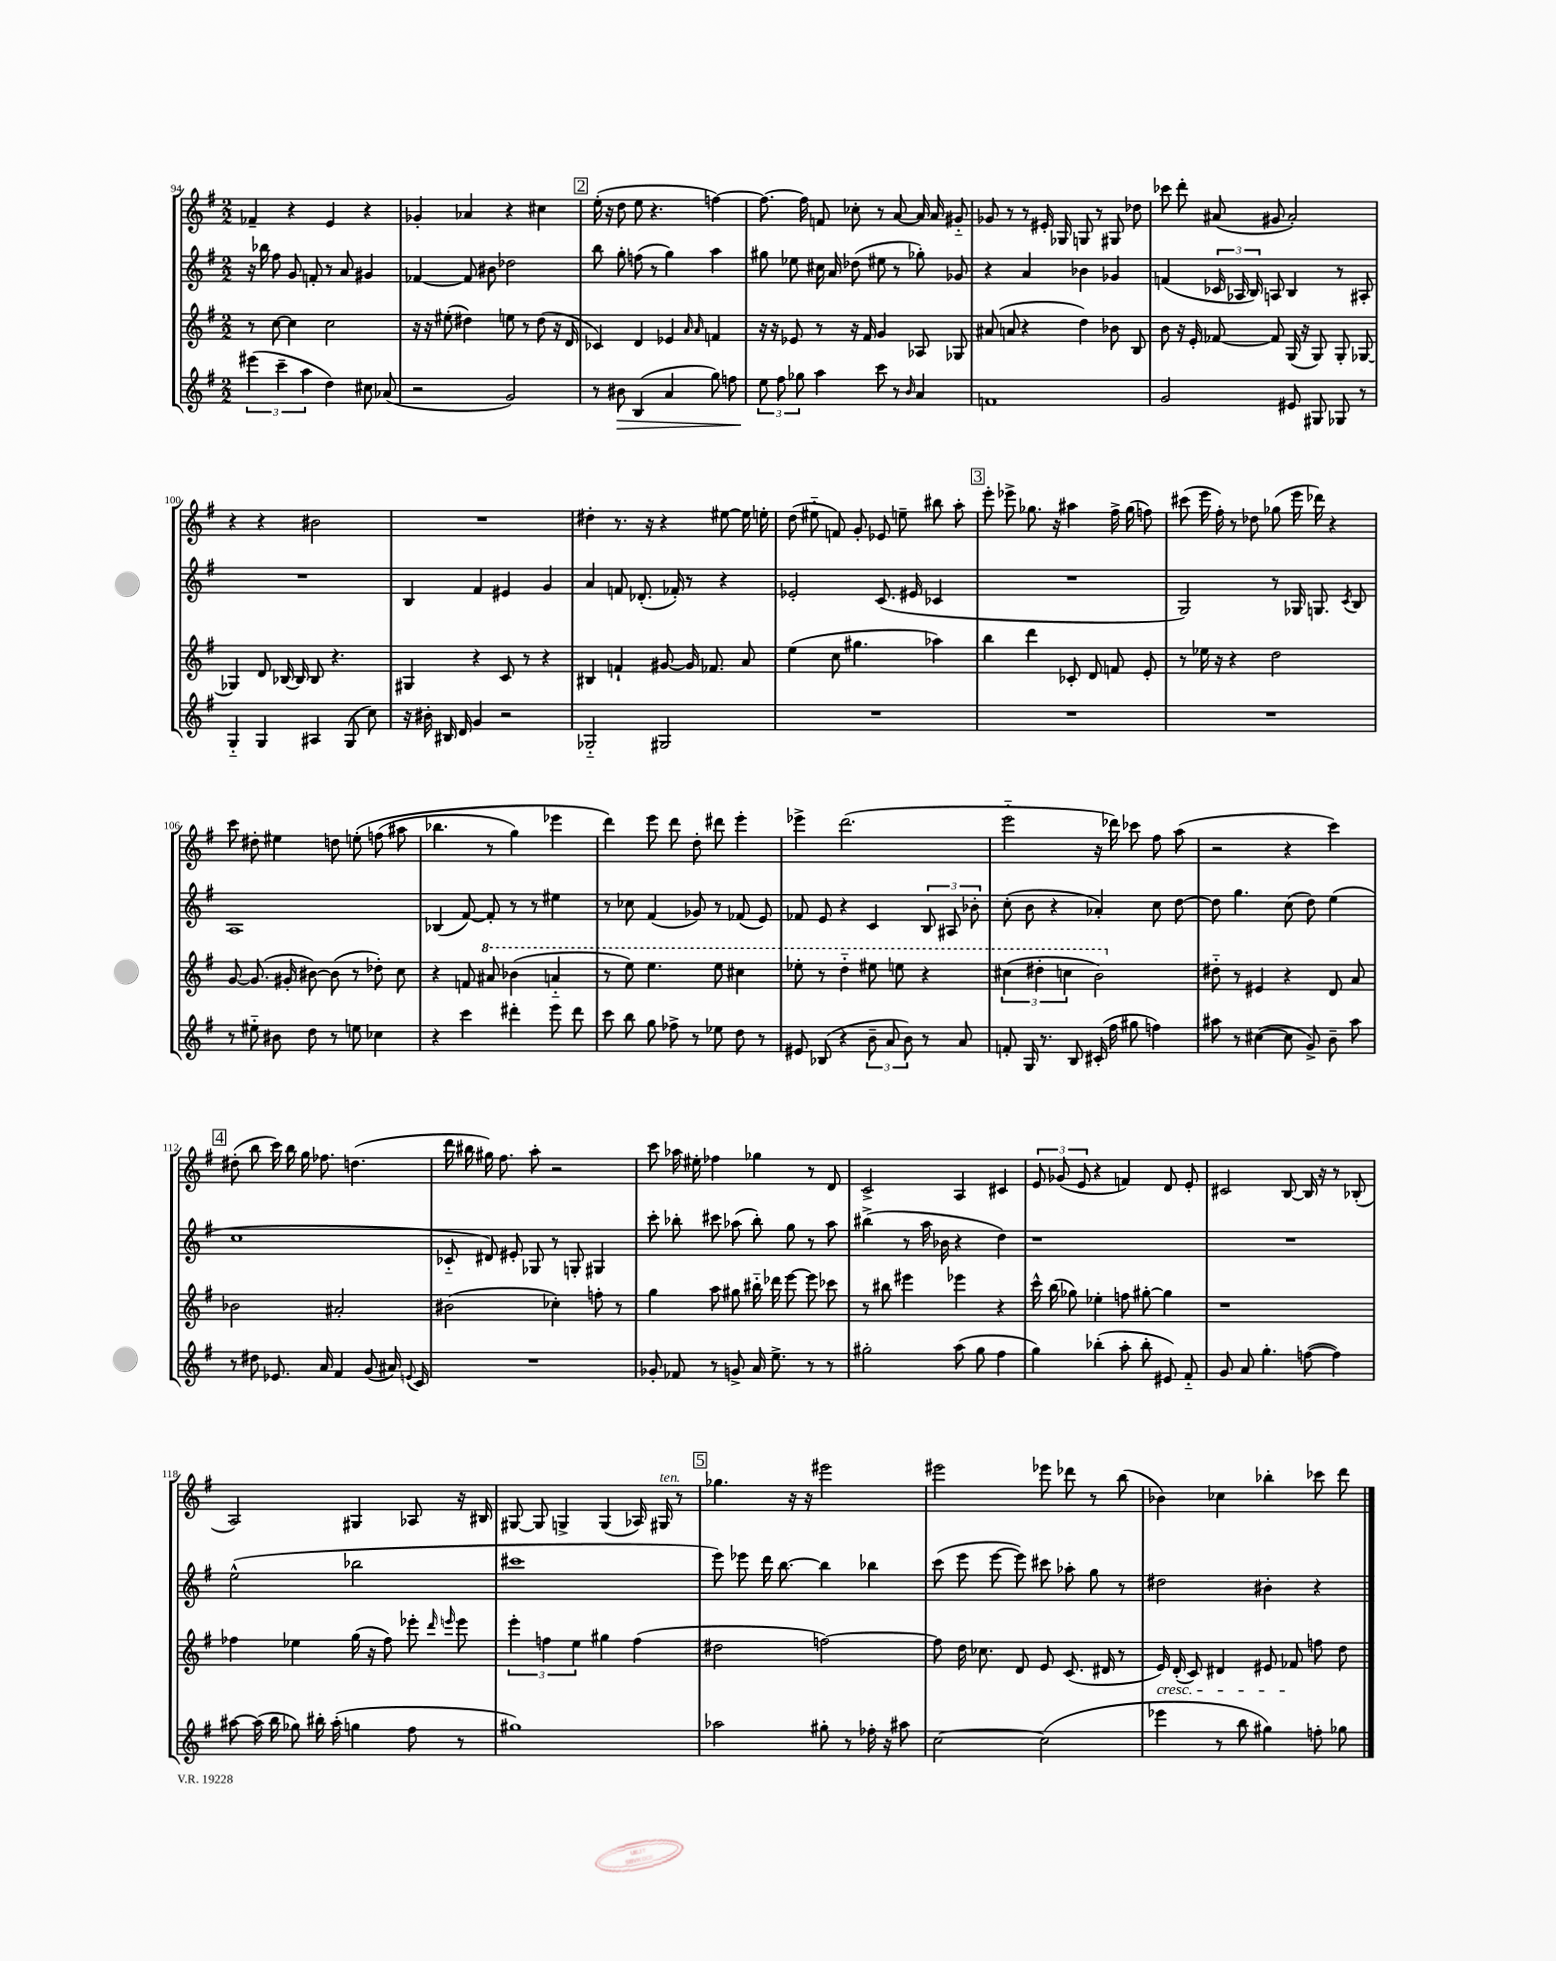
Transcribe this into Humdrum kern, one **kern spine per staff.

**kern	**dynam	**kern	**kern	**kern
*part4	*part4	*part3	*part2	*part1
*staff4	*staff4	*staff3	*staff2	*staff1
*clefG2	*	*clefG2	*clefG2	*clefG2
*k[f#]	*	*k[f#]	*k[f#]	*k[f#]
*M2/2	*	*M2/2	*M2/2	*M2/2
=94	=94	=94	=94	=94
(6eee#X\	.	8r	16r	4f-X~/
.	.	.	16bb-X\	.
.	.	[8cc\	8ff#\	.
6ccc~\	.	.	.	.
.	.	4cc\]	8g/	4r
6aa\	.	.	.	.
.	.	.	8fn'/	.
4dd\)	.	2cc\	8r	4e/
.	.	.	8a/	.
8cc#X\	.	.	4g#X/	4r
(8a-X/	.	.	.	.
=95	=95	=95	=95	=95
2r	.	16r	[4f-X/	4g-X'/
.	.	16r	.	.
.	.	(8ee#X'\	.	.
.	.	4dd#X\)	8f-/]	4a-X/
.	.	.	8b#X\	.
2g/)	.	8een\	2dd-X\	4r
.	.	8r	.	.
.	.	(8dd#\	.	4cc#X\
.	.	16r	.	.
.	.	16d/	.	.
!!LO:REH:place=s1:t=2
=96	=96	=96	=96	=96
8r	.	4c-X/)	8bb\	(16ee'\
.	.	.	.	16r
!	!LO:HP:b	!	!	!
8b#X\	>	.	8gg'\	8dd\
(4B/	.	4d/	(8ffn\	8ee\
.	.	.	8r	4.r
4a/	.	4e-X/	4gg\)	.
.	.	16qqa/	.	.
.	.	16qqa/	.	.
8gg\)	.	4fn/	4aa\	[4ffn\)
8ffn\	.	.	.	.
=97	=97	=97	=97	=97
12ee\	.	16r	8gg#X\	8.ff\_
.	.	16r	.	.
12ff#\	]	.	.	.
.	.	8e-X/	8ee-X\	.
12gg-X\	.	.	.	.
.	.	.	.	16ff\]
4aa\	.	8r	16cc#X\	8fn/
.	.	.	16a/	.
.	.	16r	(8dd-X\	8cc-X'\
.	.	16f#/	.	.
8ccc\	.	4g/	8ee#X\	8r
8r	.	.	8r	[8a/
16qqb/	.	.	.	.
4a/	.	8A-X/	8gg-X'\)	16a/]
.	.	.	.	16a/
.	.	8G-X/	8g-X/	8g#X/
=98	=98	=98	=98	=98
1fn	.	(8a#X/	4r	8g-X/
.	.	8an/	.	8r
.	.	4r	4a/	8r
.	.	.	.	16e#X'/
.	.	.	.	16G-X/
.	.	4dd\)	4b-X\	8Gn/
.	.	.	.	8r
.	.	8b-X\	4g-X/	8G#X/
.	.	8B/	.	8dd-X\
=99	=99	=99	=99	=99
2g/	.	8b\	(4fn/	8ccc-X\
.	.	16r	.	8ddd'\
.	.	16e'/	.	.
.	.	[8f-X/	24c-X/	(8a#X/
.	.	.	24A-X/	.
.	.	.	24B/)	.
.	.	8f-/]	8An/	8g#X/
8e#X/	.	(16G/	4B/	2a#'/)
.	.	16r	.	.
8G#X/	.	8G/)	.	.
8G-X/	.	8G'/	8r	.
8r	.	[8G-X/	8A#X'/	.
!!LO:LB:g=z
=100	=100	=100	=100	=100
4G/	.	4G-X/]	1r	4r
4G/	.	8d/	.	4r
.	.	[16B-X/	.	.
.	.	16B-/]	.	.
4A#X/	.	8B-/	.	2b#X\
.	.	4.r	.	.
(8G/	.	.	.	.
8cc\)	.	.	.	.
=101	=101	=101	=101	=101
16r	.	4G#X/	4B/	1r
16b#X'\	.	.	.	.
16B#X/	.	.	.	.
16d/	.	.	.	.
4g/	.	4r	4f#/	.
2r	.	8c/	4e#X/	.
.	.	8r	.	.
.	.	4r	4g/	.
=102	=102	=102	=102	=102
2G-X/	.	4B#X/	4a/	4dd#X'\
.	.	4fn`/	8fn/	8.r
.	.	.	(8.d-X'/	.
.	.	.	.	16r
2G#X/	.	[8g#X/	.	4r
.	.	.	16f-X'/)	.
.	.	16g#/]	8r	.
.	.	8.f-X/	.	.
.	.	.	4r	[8ee#X\
.	.	8a/	.	16ee#\]
.	.	.	.	16een'\
=103	=103	=103	=103	=103
1r	.	(4ee\	2e-X'/	(8dd\
.	.	.	.	8ee#X\
.	.	8cc\	.	8fn/)
.	.	4.gg#X\	.	8g'/
.	.	.	(8.c/	8e-X/
.	.	.	.	8een~\
.	.	.	16e#X/	.
.	.	4aa-X\)	4c-X/	8bb#X\
.	.	.	.	8aa'\
!!LO:REH:place=s1:t=3
=104	=104	=104	=104	=104
1r	.	4bb\	1r	8eee'\
.	.	.	.	8eee-X^\
.	.	4ddd\	.	8.gg-X\
.	.	.	.	16r
.	.	8c-X'/	.	4aa#X\
.	.	8d/	.	.
.	.	8fn/	.	16ff#^\
.	.	.	.	(16gg-\
.	.	8e'/	.	8ffn\)
=105	=105	=105	=105	=105
1r	.	8r	2G/)	(8ccc#X\
.	.	16ee-X\	.	16eee\
.	.	16r	.	16ff#'\)
.	.	4r	.	8r
.	.	.	.	8dd-X\
.	.	2dd\	8r	(8gg-X\
.	.	.	16G-X/	16eee\
.	.	.	8.Gn/	16ddd-X\)
.	.	.	.	4r
.	.	.	8qc/	.
.	.	.	8B/	.
!!LO:LB:g=z
=106	=106	=106	=106	=106
8r	.	[8g/	1A	8ccc\
8ee#X\	.	(8.g/]	.	8dd#X'\
8b#X\	.	.	.	4ee#X\
.	.	16g#X'/	.	.
8dd\	.	[8b#X\)	.	.
8r	.	(8b#\]	.	8ddn\
8een\	.	8r	.	(8een'\
4cc-X\	.	8dd-X'\)	.	(8ffn\
.	.	8cc\	.	8aa#X\
=107	=107	=107	=107	=107
4r	.	4r	(4B-X/	4.bb-X\
4ccc\	.	8fn/	[8f#/)	.
*	*	*8va	*	*
.	.	8aa#X/	8f#'/]	8r
4ddd#X'\	.	(4bb-X\	8r	4gg\)
.	.	.	8r	.
8eee\	.	4aan/	4ee#X\	4eee-X\
8ddd#\	.	.	.	.
=108	=108	=108	=108	=108
8ccc\	.	8r	8r	4ddd\)
8bb\	.	8eee\)	8cc-X\	.
8gg\	.	4.eee\	(4f#/	8eee\
8ff-X^\	.	.	.	8ddd\
8r	.	.	8g-X/)	8dd'\
8ee-X\	.	8eee\	8r	8ddd#X\
8dd\	.	4ccc#X\	(8f-X/	4eee'\
8r	.	.	8e/)	.
=109	=109	=109	=109	=109
8e#X/	.	8eee-X'\	8f-X/	4eee-X^\
(8B-X/	.	8r	8e/	.
4r	.	4ddd\	4r	(2.ddd\
12b~\	.	8eee#X\	4c/	.
12a/	.	.	.	.
.	.	8eeen\	.	.
12b\)	.	.	.	.
8r	.	4r	12B/	.
.	.	.	12A#X/	.
8a/	.	.	.	.
.	.	.	12b-X'\	.
=110	=110	=110	=110	=110
8fn'/	.	(6ccc#X\	(8cc'\	2eee\
16G/	.	.	8b\	.
.	.	6ddd#X'\	.	.
8.r	.	.	.	.
.	.	.	4r	.
.	.	6cccn\	.	.
8B/	.	.	.	.
(16c#X'/	.	2bb\)	4a-X'/)	16r
16ff#\	.	.	.	16ddd-X\)
8gg#X\	.	.	.	8ccc-X\
4ffn\)	.	.	8cc\	8ff#\
.	.	.	[8dd\	(8aa\
=111	=111	=111	=111	=111
*	*	*X8va	*	*
8aa#X\	.	8dd#X\	8dd\]	2r
8r	.	8r	4.gg\	.
([4cc#X\	.	4e#X/	.	.
8cc#\]	.	4r	(8cc\	4r
8g^/)	.	.	8dd\)	.
8b~\	.	8d/	(4ee\	4ccc\)
8aa#\	.	8a/	.	.
!!LO:LB:g=z
!!LO:REH:place=s1:t=4
=112	=112	=112	=112	=112
8r	.	2b-X\	1cc	(8dd#X'\
8dd#X\	.	.	.	8bb\
8.e-X/	.	.	.	16ccc\)
.	.	.	.	16bb\
.	.	.	.	16gg\
16a/	.	.	.	8.ff-X\
4f#/	.	2a#X'/	.	.
.	.	.	.	(4.ddn\
(8g/	.	.	.	.
16a#X/)	.	.	.	.
8qqen/	.	.	.	.
16c/	.	.	.	.
=113	=113	=113	=113	=113
1r	.	(2b#X\	8c-X/	16ddd\
.	.	.	.	16bb#X\
.	.	.	8d#X/)	16gg#X\)
.	.	.	.	8.ff#\
.	.	.	8e#X'/	.
.	.	.	8G-X/	8aa'\
.	.	4cc-X'\)	8r	2r
.	.	.	8Gn'/	.
.	.	8ffn'\	4G#X/	.
.	.	8r	.	.
=114	=114	=114	=114	=114
8g-X'/	.	4gg\	8ccc'\	8ccc\
8f-X/	.	.	8bb-X'\	16aa-X\
.	.	.	.	16ee#X'\
8r	.	8aa\	8ccc#X\	4ff-X\
8gn^/	.	8gg#X\	(8aa-X\	.
16a/	.	16bb#X\	8bb-'\)	4gg-X\
8.ee^\	.	16ddd-X\	.	.
.	.	[8eee\	8gg\	.
8r	.	8eee\]	8r	8r
8r	.	8ccc-X\	8aa-\	8d/
=115	=115	=115	=115	=115
2gg#X'\	.	8r	(4bb#X^\	2c^/
.	.	8bb#X\	.	.
.	.	4eee#X\	8r	.
.	.	.	16aa\	.
.	.	.	16b-X\	.
(8aa\	.	4eee-X\	4r	4A/
8gg#\	.	.	.	.
4ff#\	.	4r	4dd\)	4c#X/
=116	=116	=116	=116	=116
4gg\)	.	16ccc^^\	1r	12e/
.	.	(16bb\	.	.
.	.	.	.	(12g-X/
.	.	8gg-X\)	.	.
.	.	.	.	12e/
(4bb-X'\	.	4ee-X'\	.	4r
8aa'\	.	8ffn\	.	4fn/)
8bb-'\	.	[8gg#X'\	.	.
8e#X/)	.	4gg#\]	.	8d/
8f#/	.	.	.	8e'/
=117	=117	=117	=117	=117
8g/	.	1r	1r	2c#X/
8a/	.	.	.	.
4.gg'\	.	.	.	.
.	.	.	.	[8B/
([8ffn\	.	.	.	16B/]
.	.	.	.	16r
4ff\])	.	.	.	8r
.	.	.	.	(8B-X'/
!!LO:LB:g=z
=118	=118	=118	=118	=118
[8aa#X\	.	4ff-X\	(2ee^^\	2A/)
(16aa#\]	.	.	.	.
16bb\	.	.	.	.
8gg-X\)	.	4ee-X\	.	.
16bb#X'\	.	.	.	.
(16aa#'\	.	.	.	.
4ggn\	.	(16gg\	2bb-X\	4G#X/
.	.	16r	.	.
.	.	8ff-\)	.	.
8ff#\	.	8eee-X'\	.	8A-X/
.	.	16qqddd/	.	.
.	.	16qqeeen/	.	.
8r	.	8eee\	.	16r
.	.	.	.	16B#X/
=119	=119	=119	=119	=119
1gg#X)	.	6eee'\	1ccc#X	[8G#X/
.	.	.	.	8G#/]
.	.	6ffn\	.	.
.	.	.	.	4Gn^/
.	.	6ee\	.	.
.	.	4gg#X\	.	(4G/
.	.	(4ff\	.	16A-X/)
!	!	!	!	!LO:TX:a:i:t=ten.
.	.	.	.	16G#X/
.	.	.	.	8r
!!LO:REH:place=s1:t=5
=120	=120	=120	=120	=120
2aa-X\	.	2dd#X\	8eee\)	4.gg-X\
.	.	.	8eee-X\	.
.	.	.	16ddd\	.
.	.	.	[8.bb\	.
.	.	.	.	16r
.	.	.	.	16r
8gg#X'\	.	[2ffn\)	4bb\]	2eee#X\
8r	.	.	.	.
16ff-X'\	.	.	4bb-X\	.
16r	.	.	.	.
8aa#X\	.	.	.	.
=121	=121	=121	=121	=121
[2cc\	.	8ff\]	(8ccc\	2eee#X\
.	.	16dd\	8eee\	.
.	.	8.cc-X\	.	.
.	.	.	[8eee\	.
.	.	8d/	8eee\])	.
(2cc\]	.	8e/	8ccc#X\	8eee-X\
.	.	(8.c/	8aa-X'\	8ddd-X\
.	.	.	8gg\	8r
.	.	16d#X/	.	.
.	.	8r	8r	(8bb\
=122	=122	=122	=122	=122
!	!	!LO:TX:b:i:t=cresc.	!	!
4eee-X\	.	16e/)	2dd#X\	4b-X\)
.	.	(16d'/	.	.
.	.	8c/)	.	.
8r	.	4d#X/	.	4cc-X\
8bb\	.	.	.	.
4gg#X\)	.	8e#X/	4b#X'\	4bb-X'\
.	.	8f-X/	.	.
8ffn'\	.	8ffn\	4r	8ccc-X\
8gg-X\	.	8dd\	.	8ddd\
==	==	==	==	==
*-	*-	*-	*-	*-
